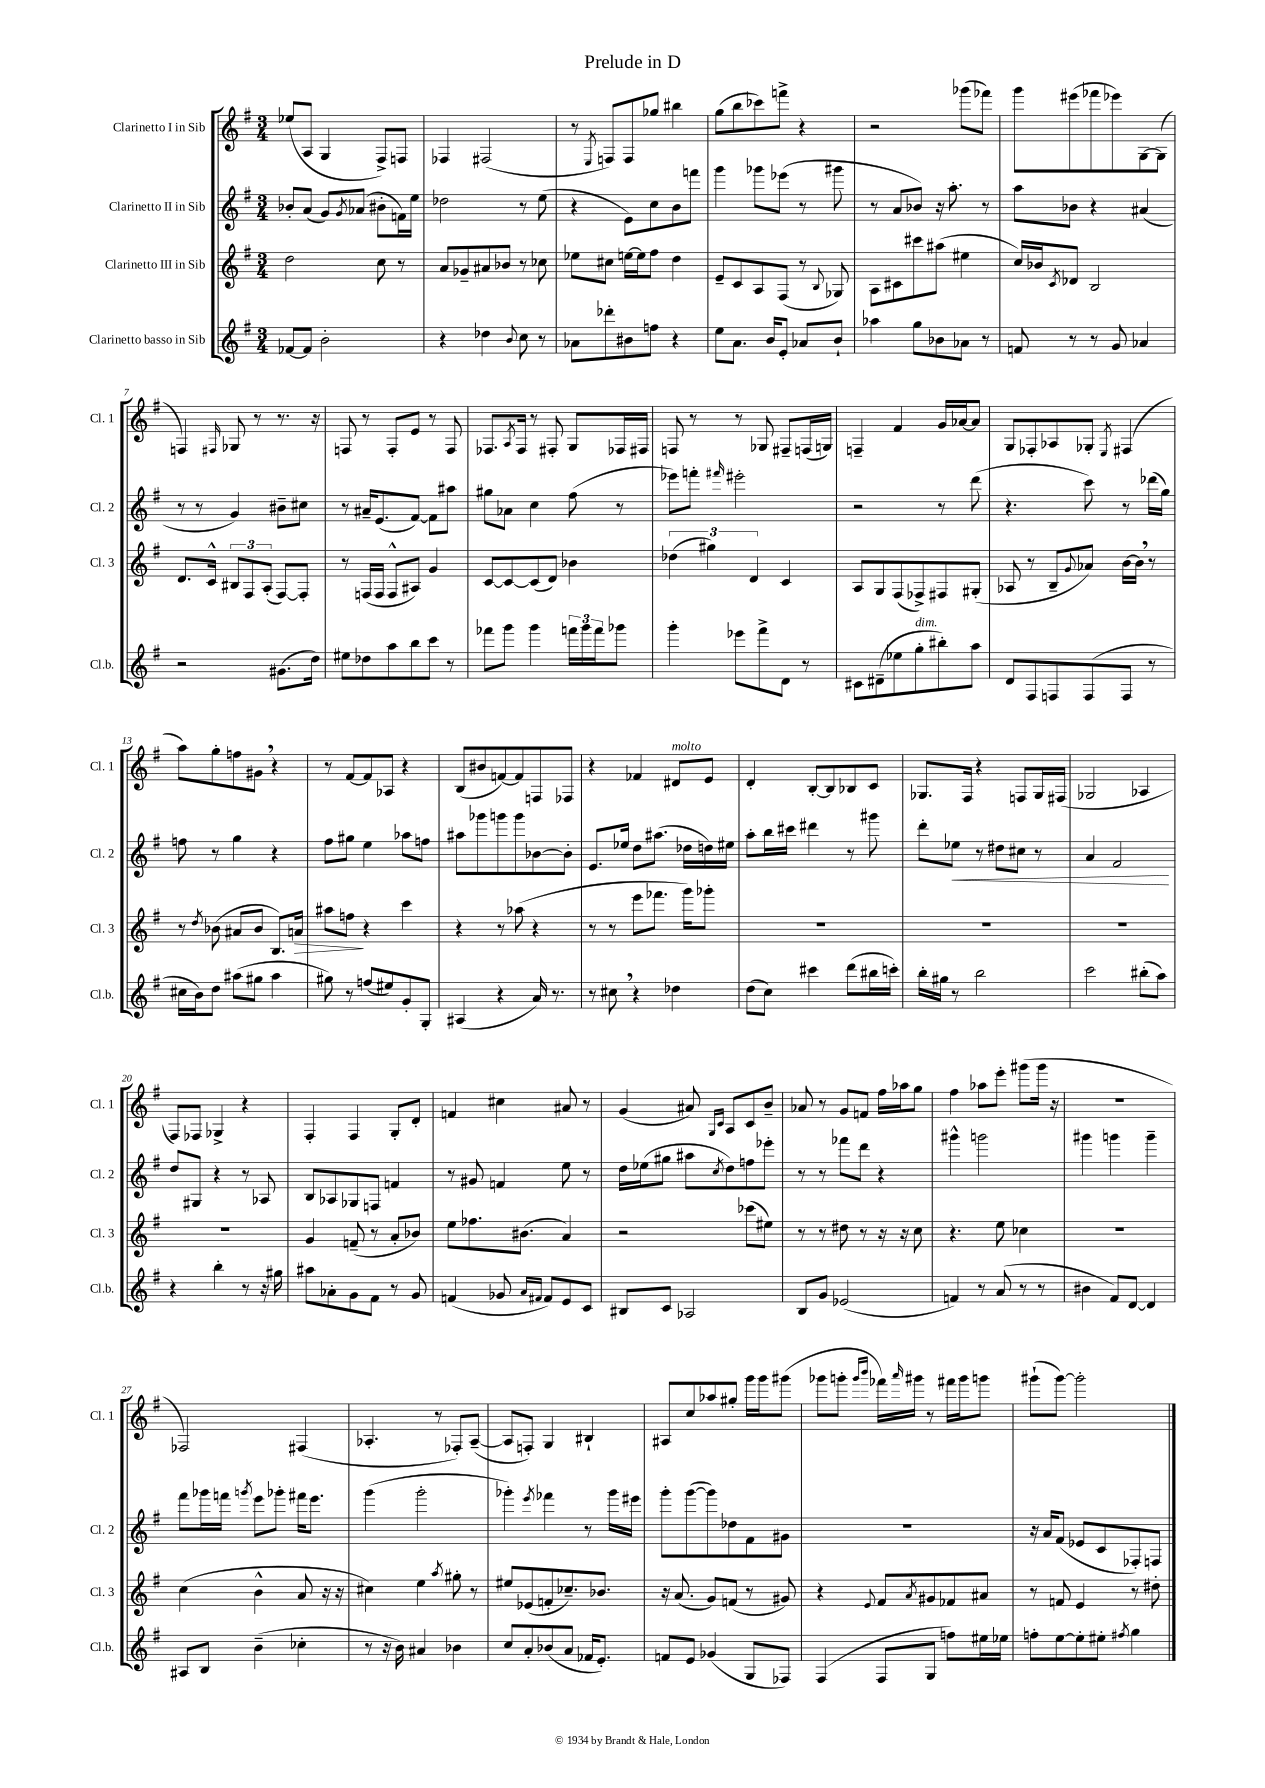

**kern	**kern	**dynam	**kern	**dynam	**kern
*part4	*part3	*part3	*part2	*part2	*part1
*staff4	*staff3	*staff3	*staff2	*staff2	*staff1
*I"Clarinetto basso in Sib	*I"Clarinetto III in Sib	*	*I"Clarinetto II in Sib	*	*I"Clarinetto I in Sib
*I'Cl.b.	*I'Cl. 3	*	*I'Cl. 2	*	*I'Cl. 1
*clefG2	*clefG2	*	*clefG2	*	*clefG2
*k[f#]	*k[f#]	*	*k[f#]	*	*k[f#]
*M3/4	*M3/4	*	*M3/4	*	*M3/4
=1	=1	=1	=1	=1	=1
[8f-X/L	2dd\	.	8b-X'/L	.	(8ee-X/L
8f-/J]	.	.	(8a/J	.	8A/J
2b'\	.	.	8g/L)	.	4G/
.	.	.	8qg/	.	.
.	.	.	(8a-X/J	.	.
.	8cc\	.	8b#X'\L	.	8F#^/L)
.	8r	.	16fn\L)	.	8Fn/J
.	.	.	16ee\JJ	.	.
=2	=2	=2	=2	=2	=2
4r	8a/L	.	2dd-X\	.	4F-X/
.	8g-X~/	.	.	.	.
4dd-X\	8a#X/	.	.	.	(2F#X/
.	8b-X/J	.	.	.	.
8qqb/	.	.	.	.	.
8cc\	8r	.	8r	.	.
8r	8cc-X\	.	(8ee\	.	.
=3	=3	=3	=3	=3	=3
8a-X\L	8ee-X\L	.	4r	.	8r
.	.	.	.	.	8qE/
8ddd-X'\	8cc#X\J	.	.	.	8Fn/L)
8b#X\	[16een\LL	.	8e\L)	.	8F/
.	16ee\J]	.	.	.	.
8ffn\J	8ff#\J	.	8cc\	.	8gg-X/J
4r	4dd\	.	8b\	.	4bb#X\
.	.	.	8fffn\J	.	.
=4	=4	=4	=4	=4	=4
8ee\L	8e~/L	.	4ggg\	.	(8gg\L
8.a\J	8c/	.	.	.	8bb\
.	8A/	.	8ggg-X\L	.	8ccc-X\)
16b/KL	.	.	.	.	.
8e'/J	(8F#/J	.	(8eee-X\J	.	8fffn^\J
8a-X/L	8r	.	8r	.	4r
.	8qqB/	.	.	.	.
8b`/J	8G-X/)	.	8ggg#X\	.	.
=5	=5	=5	=5	=5	=5
4aa-X\	8A\L	.	8r	.	2r
.	8c#X\	.	8a/L	.	.
8gg\L	8ccc#X\	.	8b-X/J)	.	.
8b-X\	(8aa#X\J	.	16r	.	.
.	.	.	8.aa'\	.	.
8a-X\J	4ee#X\	.	.	.	(8ggg-X\L
8r	.	.	8r	.	8fff-X\J)
=6	=6	=6	=6	=6	=6
8fn/	16cc/LL)	.	8aa\L	.	8ggg\L
.	16b-X/J	.	.	.	.
.	8qc/	.	.	.	.
8r	8d-X/J	.	8b-X\J	.	(8eee#X\
8r	2B/	.	4r	.	8fff-X\
8g/	.	.	.	.	8eee-X\)
4a-X/	.	.	(4a#X/	.	[8G\
.	.	.	.	.	(8G\J]
!!LO:LB:g=z
=7	=7	=7	=7	=7	=7
2r	8.d/L	.	8r	.	4Fn/)
.	.	.	8r	.	.
.	16c^^/Jk	.	.	.	.
.	.	.	.	.	16qqF#X/
.	12B#X/L	.	4g/)	.	8G-X/
.	12F#/	.	.	.	.
.	.	.	.	.	8r
.	(12A'/J	.	.	.	.
(8.g#X\L	[8F#/L)	.	8b#X~\L	.	8.r
.	8F#'/J]	.	8cc#X\J	.	.
16dd\Jk)	.	.	.	.	16r
=8	=8	=8	=8	=8	=8
8ee#X\L	8r	.	8r	.	8Fn/
8dd-X\	(16Fn/LL	.	16a#X~/KL	.	8r
.	16F/JJ	.	(8.e/	.	.
8aa\	8F^^/L	.	.	.	8F'/L
8bb\	8A#X/J)	.	[8f#/J)	.	8e/J
8ccc\J	4g/	.	8f#\L]	.	8r
8r	.	.	8aa#X\J	.	8F/
=9	=9	=9	=9	=9	=9
8fff-X\L	[8c/L	.	8gg#X\L	.	8.F-X/L
8ggg\J	8c/_	.	8a-X\J	.	.
.	.	.	.	.	8qA/
.	.	.	.	.	16F-/Jk
4ggg\	(8c/]	.	4cc\	.	8r
.	8d/J)	.	.	.	8F#X'/
24fffn\LL	4b-X\	.	(8ff#\	.	8G/L
24ggg\	.	.	.	.	.
24fff\J	.	.	.	.	.
8ggg-X\J	.	.	8r	.	16F-X/L
.	.	.	.	.	16F#X/JJ
=10	=10	=10	=10	=10	=10
4ggg'\	(6dd-X\	.	8eee-X\L)	.	8Fn/
.	.	.	8fffn'\J	.	8r
.	6gg#X\)	.	.	.	.
.	.	.	16qqfff#X/	.	.
8eee-X\L	.	.	2eee#X'\	.	8r
.	6d/	.	.	.	.
8fff#^\	.	.	.	.	8G-X/
8d\J	4c/	.	.	.	8F#X~/L
8r	.	.	.	.	(16Fn/L
.	.	.	.	.	16Gn/JJ)
=11	=11	=11	=11	=11	=11
8c#X\L	8A/L	.	2r	.	4Fn~/
(8d#X~\	8G/	.	.	.	.
8ee-X\	(8F#/	.	.	.	4f#/
!LO:TX:a:i:t=dim.	!	!	!	!	!
8gg'\	8F-X^/)	.	.	.	.
8bb#X'\)	8F#X/	.	8r	.	16g/LL
.	.	.	.	.	[16a-X/J
8aa\J	(8G#X'/J	.	(8ddd\	.	8a-/J]
=12	=12	=12	=12	=12	=12
8d/L	8A-X/	.	4.r	.	8G/L
8F#/	8r	.	.	.	8F-X'/
8Fn/	8B~/L	.	.	.	8A-X/
.	8qqg/	.	.	.	.
(8F/	8a-X/J)	.	8ccc\)	.	8G-X'/J
.	.	.	.	.	8qE/
8F/J	[16b\LL	.	8r	.	(4F#X/
.	16b,\JJ]	.	.	.	.
8r	8r	.	(16ddd-X\LL	.	.
.	.	.	16gg\JJ)	.	.
!!LO:LB:g=z
=13	=13	=13	=13	=13	=13
16cc#X\LL	8r	.	8ffn\	.	8aa\L)
16b\J)	.	.	.	.	.
.	8qdd/	.	.	.	.
8dd\J	(8b-X\	.	8r	.	8gg'\
(8aa#X\L	8a#X/L	.	4gg\	.	8ffn\
8gg#X\J	8b-/J	.	.	.	8g#X,\J
4aa#\	8.B/L)	.	4r	.	4r
!	!	!LO:HP:b	!	!	!
.	16an/Jk	>	.	.	.
=14	=14	=14	=14	=14	=14
8gg#X\)	8aa#X\L	.	8ff#\L	.	8r
8r	8ffn\J	.	8gg#X\J	.	[8f#/L
(8ffn/L	4r	]	4ee\	.	8f#/]
8ee#X/)	.	.	.	.	8A-X/J
8g'/	4ccc\	.	8aa-X\L	.	4r
8G'/J	.	.	8ffn\J	.	.
=15	=15	=15	=15	=15	=15
(4A#X/	4r	.	8aa#X\L	.	(8B/L
.	.	.	8ggg-X\	.	8b#X/
4r	8r	.	8gggn\	.	[8fn/)
.	(8aa-X\	.	8ggg\	.	8f/]
16a/)	4r	.	[8b-X\	.	8Fn/
8.r	.	.	.	.	.
.	.	.	8b-'\J]	.	8F-X/J
=16	=16	=16	=16	=16	=16
8r	8r	.	8.e/L	.	4r
8cc#X,\	8r	.	.	.	.
.	.	.	16ee-X/Jk	.	.
4r	8eee\L	.	8dd\L	.	4f-X/
.	8.fff-X\J	.	(8.aa#X\J	.	.
!	!	!	!	!	!LO:TX:a:i:t=molto
4dd-X\	.	.	.	.	8d#X/L
.	16ggg\KL)	.	16dd-X\LL	.	.
.	8ggg-X'\J	.	16ddn\)	.	8e/J
.	.	.	16ee#X\JJ	.	.
=17	=17	=17	=17	=17	=17
(8dd\L	2.r	.	8aa'\L	.	4d'/
8cc\J)	.	.	16bb\L	.	.
.	.	.	16ccc#X\JJ	.	.
4ccc#X\	.	.	4ddd#X\	.	[8B'/L
.	.	.	.	.	8B/]
(8ddd\L	.	.	8r	.	8B-X/
16bb#X\L	.	.	8ggg#X\	.	8c/J
16cccn'\JJ)	.	.	.	.	.
=18	=18	=18	=18	=18	=18
16bb'\LL	2.r	.	8ddd'\L	.	8.G-X/L
16gg#X\JJ	.	.	.	.	.
!	!	!	!	!LO:HP:b	!
8r	.	.	8ee-X\J	<	.
.	.	.	.	.	16F#/Jk
2bb\	.	.	8r	.	4r
.	.	.	8dd#X\L	.	.
.	.	.	8cc#X\J	.	8Fn/L
.	.	.	8r	.	16G-/L
.	.	.	.	.	(16F#X/JJ
=19	=19	=19	=19	=19	=19
2ccc\	2.r	.	4a/	.	2G-X/
.	.	.	2f#/	.	.
(8bb#X'\L	.	.	.	.	4A-X/
8aa\J)	.	.	.	.	.
.	.	.	.	[	.
!!LO:LB:g=z
=20	=20	=20	=20	=20	=20
4r	2.r	.	8dd/L	.	8F#/L)
.	.	.	8G#X/J	.	8F-X/J
4bb'\	.	.	4r	.	4G-X^/
8r	.	.	8r	.	4r
16r	.	.	8A-X/	.	.
16gg#X\	.	.	.	.	.
=21	=21	=21	=21	=21	=21
8aa#X\L	4g/	.	8B/L	.	4F#'/
8a-X'\	.	.	8A-X/	.	.
8g\	(8fn~/	.	8G-X/	.	4F#/
8f#\J	8r	.	8Fn/J	.	.
8r	8a'/L	.	4fn/	.	8G'/L
8g/	8b-X/J)	.	.	.	8d'/J
=22	=22	=22	=22	=22	=22
(4fn/	8ee\L	.	8r	.	4fn/
.	8.ff-X\	.	8g#X/	.	.
8g-X/	.	.	4fn/	.	4cc#X\
.	(8.b#X\J	.	.	.	.
16qqa/LL	.	.	.	.	.
16qqf#X/JJ	.	.	.	.	.
8f#/L)	.	.	.	.	.
8e/	4a/)	.	8ee\	.	8a#X/
8c/J	.	.	8r	.	8r
=23	=23	=23	=23	=23	=23
8B#X/L	2r	.	16dd\LL	.	(4g/
.	.	.	(16ee-X\J	.	.
8c/J	.	.	8gg#X\J	.	.
2A-X/	.	.	8aa#X\L	.	8a#X/)
.	.	.	.	.	16qqG/LL
.	.	.	8qcc/	.	16qqc/JJ
.	.	.	8dd\)	.	8A/L
.	(8ccc-X\L	.	8ffn\	.	8c/
.	8ee#X\J)	.	8eee-X'\J	.	8b~/J
=24	=24	=24	=24	=24	=24
8B/L	8r	.	8r	.	8a-X/
8g/J	8r	.	8r	.	8r
(2e-X/	8dd#X\	.	8fff-X\L	.	8g/L
.	8r	.	8ddd\J	.	8fn/J
.	16r	.	4r	.	16ff#\LL
.	16r	.	.	.	16aa-X\J
.	8cc\	.	.	.	8gg\J
=25	=25	=25	=25	=25	=25
4fn/)	4.r	.	4ggg#X^^\	.	4ff#\
8r	.	.	2gggn\	.	8aa-X\L
(8a/	8ee\	.	.	.	8eee'\J
8r	4cc-X\	.	.	.	(8ggg#X\L
8r	.	.	.	.	16ggg#\Jk
.	.	.	.	.	16r
=26	=26	=26	=26	=26	=26
4b#X\	2.r	.	4ggg#X\	.	2.r
8f#/L)	.	.	4gggn\	.	.
[8d/J	.	.	.	.	.
4d/]	.	.	4ggg~\	.	.
!!LO:LB:g=z
=27	=27	=27	=27	=27	=27
8A#X/L	(4cc\	.	8fff#\L	.	2F-X/)
8B/J	.	.	16ggg-X\L	.	.
.	.	.	16fffn\JJ	.	.
.	.	.	8qgggn/	.	.
(4b~\	4b^^\	.	8eee\L	.	.
.	.	.	8ggg-X'\J	.	.
4cc-X'\	8a/	.	16fff#X\KL	.	(4F#X/
.	.	.	8.eee\J	.	.
.	16r	.	.	.	.
.	16r	.	.	.	.
=28	=28	=28	=28	=28	=28
8r	4cc#X\)	.	(4ggg\	.	4.A-X'/
16r	.	.	.	.	.
16b\)	.	.	.	.	.
4a#X/	4ee\	.	2ggg'\	.	.
.	.	.	.	.	8r
.	8qaa/	.	.	.	.
4b-X\	8gg#X'\	.	.	.	8F-X'/L)
.	8r	.	.	.	([8A-~/J
=29	=29	=29	=29	=29	=29
8cc/L	8ee#X/L	.	4ggg-X'\)	.	8A-/L]
8a'/	(8e-X/	.	.	.	8Fn'/J)
.	.	.	8qeee/	.	.
(8b-X/	8fn'/	.	4fff-X\	.	4G/
8a/J	8.cc-X~/)	.	.	.	.
16f-X/KL	.	.	8r	.	4B#X`/
8.e'/J)	8.b-X/J	.	.	.	.
.	.	.	16ggg-\LL	.	.
.	.	.	16eee#X\JJ	.	.
=30	=30	=30	=30	=30	=30
8fn/L	16r	.	8ggg'\L	.	8A#X/L
.	(8.a/	.	.	.	.
8e/J	.	.	([8ggg\	.	8cc/
(4g-X/	8g/L)	.	8ggg\])	.	8aa-X/
.	(8fn/J	.	8dd-X\	.	8gg#X'/J
8G/L	8r	.	8f#\	.	16ggg\LL
.	.	.	.	.	16ggg\J
8F-X/J)	8g#X/)	.	8g#X\J	.	(8ggg#X\J
=31	=31	=31	=31	=31	=31
(4F#/	4r	.	2.r	.	8ggg-X\L
.	.	.	.	.	8gggn'\J
.	.	.	.	.	16qqggg/LL
.	8qqe/	.	.	.	16qqbbb/JJ
8F#/L	8f#/L	.	.	.	16fff-X\LL)
.	.	.	.	.	16qqaaa/
.	.	.	.	.	16ggg#X\JJ
.	8qa/	.	.	.	.
8G/J	8g#X/	.	.	.	8r
8ffn\L)	8f-X/	.	.	.	16fff#X\LL
.	.	.	.	.	16ggg#\J
16ee#X\L	8a#X/J	.	.	.	8gggn\J
16ee-X\JJ	.	.	.	.	.
=32	=32	=32	=32	=32	=32
8ffn'\L	8r	.	16r	.	(8ggg#X`\L
.	.	.	16a/KL	.	.
[8ee\	8fn/	.	(8f#/J	.	[8ggg#\J)
8ee'\]	4e/	.	8e-X/L	.	2ggg#'\]
8ee#X'\J	.	.	8c/	.	.
8qff#X/	.	.	.	.	.
4gg\	8r	.	8F-X'/)	.	.
.	8dd#X'\	.	8Fn/J	.	.
==	==	==	==	==	==
*-	*-	*-	*-	*-	*-
